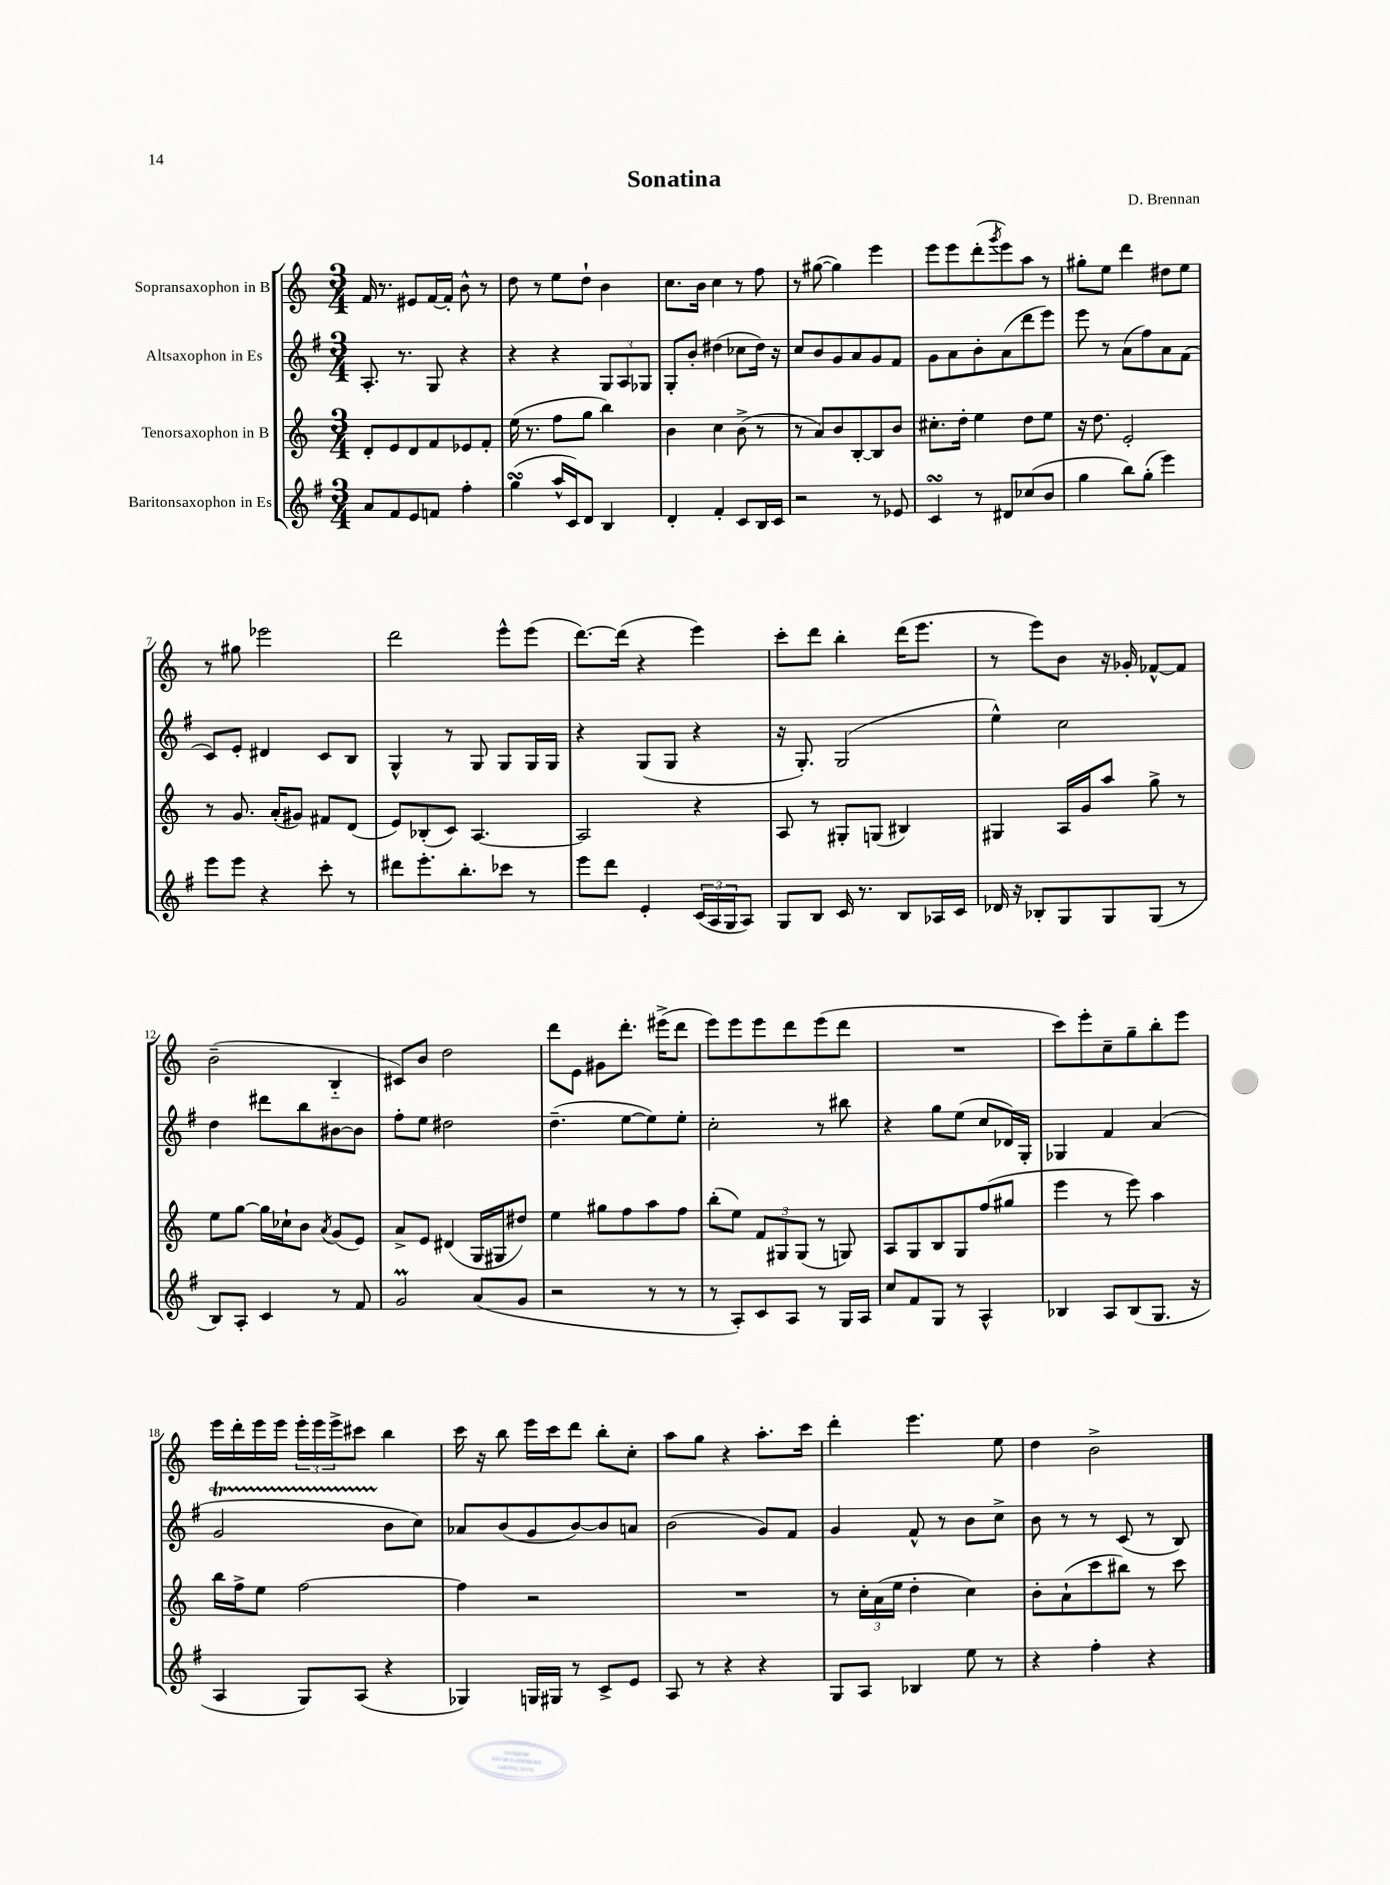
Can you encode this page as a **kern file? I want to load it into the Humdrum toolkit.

**kern	**kern	**kern	**kern
*part4	*part3	*part2	*part1
*staff4	*staff3	*staff2	*staff1
*I"Baritonsaxophon in Es	*I"Tenorsaxophon in B	*I"Altsaxophon in Es	*I"Sopransaxophon in B
*clefG2	*clefG2	*clefG2	*clefG2
*k[f#]	*k[]	*k[f#]	*k[]
*M3/4	*M3/4	*M3/4	*M3/4
=1	=1	=1	=1
8a/L	8d'/L	8.A'/	16f/
.	.	.	8.r
8f#/	8e/	.	.
.	.	8.r	.
8e/	8d/	.	8e#X/L
8fn/J	8f/	8G/	[16f/L
.	.	.	16f'/JJ]
4ff#'\	8e-X/	4r	8b^^\
.	8f'/J	.	8r
=2	=2	=2	=2
(4ggsSSs\	(16ee\	4r	8dd\
.	8.r	.	.
.	.	.	8r
16aa^^/LL	8ff\L	4r	8ee\L
16c/J)	.	.	.
8d/J	8gg\J	.	8dd`\J
4B/	4bb\)	12G/L	4b\
.	.	12A/	.
.	.	12G-X/J	.
=3	=3	=3	=3
4d'/	4b\	8G'/L	8.cc\L
.	.	8b'/J	.
.	.	.	16b\Jk
4f#'/	4cc\	(4dd#X\	4cc\
8c/L	(8b^\	8cc-X\L	8r
16B/L	8r	16dd#\Jk)	8ff\
16c/JJ	.	16r	.
=4	=4	=4	=4
2r	8r	8cc/L	8r
.	8a/L)	8b/	([8gg#X\
.	8b/	8g/	4gg#\])
.	[8B'/	8a/	.
8r	8B/]	8g/	4eee\
8e-X/	8b/J	8f#/J	.
=5	=5	=5	=5
4csSSs/	8.cc#X'\L	8g\L	8eee\L
.	.	8a\	8eee\
.	16dd'\Jk	.	.
8r	4ee\	8b'\	(8ddd'\
.	.	.	8qggg/
8d#X/L	.	(8a\	8eee\)
(8cc-X/	8dd\L	8ddd\	8aa\J
8b/J	8ee\J	8eee\J)	8r
=6	=6	=6	=6
4gg\	16r	8eee\	8gg#X'\L
.	8.dd\	.	.
.	.	8r	8ee\J
8bb\L)	2e'/	(8a\L	4ddd\
(8gg'\J	.	8ff#\)	.
4eee\)	.	8a\	8dd#X\L
.	.	(8f#\J	8ee\J
!!LO:LB:g=z
=7	=7	=7	=7
8eee\L	8r	8c/L)	8r
8eee\J	8.g/	8e'/J	8gg#X\
4r	.	4d#X/	2eee-X\
.	(16a'/KL	.	.
.	8g#X/J)	.	.
8ccc'\	8f#X/L	8c/L	.
8r	(8d/J	8B/J	.
=8	=8	=8	=8
8ddd#X\L	8e/L)	4G^^/	2ddd\
8.eee'\	(8B-X'/	.	.
.	8c/J)	8r	.
8.bb'\	.	.	.
.	[4.A/	8G/	.
8ccc-X\J	.	8G/L	8eee^^\L
8r	.	16G/L	(8eee\J
.	.	16G/JJ	.
=9	=9	=9	=9
8eee\L	2A/]	4r	[8.ddd\L)
8ddd\J	.	.	.
.	.	.	(16ddd\Jk]
4e'/	.	(8G/L	4r
.	.	8G/J	.
(24c/LL	4r	4r	4eee\)
24A/	.	.	.
24G/J	.	.	.
8A/J)	.	.	.
=10	=10	=10	=10
8G/L	8A/	16r	8ccc'\L
.	.	8.G'/)	.
8B/J	8r	.	8ddd\J
16c/	8G#X'/L	(2G/	4bb'\
8.r	.	.	.
.	(8Gn/J	.	.
8B/L	4B#X/)	.	(16ddd\KL
.	.	.	8.eee\J
16A-X/L	.	.	.
16c/JJ	.	.	.
=11	=11	=11	=11
16d-X/	4G#X/	4ee^^\)	8r
16r	.	.	.
8B-X'/L	.	.	8eee\L)
8G/	16A/LL	2cc\	8b\J
.	16g/J	.	.
8G/	8aa/J	.	16r
.	.	.	16g-X'/
(8G/J	8gg^\	.	[8f-X^^/L
8r	8r	.	8f-/J]
!!LO:LB:g=z
=12	=12	=12	=12
8B/L)	8ee\L	4dd\	(2b~\
8A'/J	[8gg\J	.	.
4c/	16gg\LL]	8ddd#X\L	.
.	16cc-X`\J	.	.
.	8b\J	8bb\	.
.	8qa/	.	.
8r	(8g/L	[8b#X\	4B/
8f#/	8e/J)	8b#\J]	.
=13	=13	=13	=13
2gM/	8a^/L	8ff#'\L	8c#X/L)
.	8e/J	8ee\J	8b/J
.	(4d#X/	2dd#X\	2dd\
(8a/L	16G/LL	.	.
.	16G#X/J	.	.
8g/J	8dd#X/J)	.	.
=14	=14	=14	=14
2r	4ee\	(4.dd~\	8ddd\L
.	.	.	8e\J
.	8gg#X\L	.	8g#X\L
.	8ff\	[8ee\L	8.ddd'\J
8r	8aa\	8ee\])	.
.	.	.	(16eee#X^\KL
8r	8ff\J	8ee'\J	8ddd\J
=15	=15	=15	=15
8r	(8bb'\L	2cc'\	8eee\L)
8A'/L)	8ee\J)	.	8eee\
8c/	12f/L	.	8eee\
.	12G#X/	.	.
8A/J	.	.	8ddd\
.	(12G#/J	.	.
8r	8r	8r	(8eee\
16G/LL	8Gn/)	8bb#X\	8ddd\J
16A/JJ	.	.	.
=16	=16	=16	=16
8cc/L	8A/L	4r	2.r
8f#/	8G/	.	.
8G/J	8B/	8gg\L	.
8r	8G/	(8ee\J	.
4A^^/	(8ff/	8cc/L	.
.	8gg#X/J	16d-X/L)	.
.	.	16G'/JJ	.
=17	=17	=17	=17
4B-X/	4eee\	4G-X/	8ccc\L)
.	.	.	8eee'\
8A/L	8r	4f#/	8cc~\
(8B-/	8eee\)	.	8gg~\
8.G/J	4aa\	(4a/	8bb'\
.	.	.	8eee\J
16r	.	.	.
!!LO:LB:g=z
=18	=18	=18	=18
4A/	16bb\LL	2gT/	16eee\LL
.	16ff^\J	.	16ddd'\
.	8ee\J	.	16eee\
.	.	.	16eee\JJ
8G/L)	[2ff\	.	24eee'\LL
.	.	.	24eee\
.	.	.	24eee^\J
(8A/J	.	.	8ccc#X\J
4r	.	8b\L	4bb\
.	.	8cc\J)	.
=19	=19	=19	=19
4G-X/)	4ff\]	8a-X/L	16ccc\
.	.	.	16r
.	.	(8b/	8bb\
16Gn/LL	2r	8g/	16eee\LL
16G#X/JJ	.	.	16ccc\J
8r	.	[8b/)	8ddd\J
8c^/L	.	8b/]	8bb'\L
8e/J	.	8an/J	8cc'\J
=20	=20	=20	=20
8A/	2.r	(2b\	8aa\L
8r	.	.	8gg\J
4r	.	.	4r
4r	.	8g/L)	8.aa'\L
.	.	8f#/J	.
.	.	.	16ccc\Jk
=21	=21	=21	=21
8G/L	8r	4g/	4ddd'\
8A/J	24cc'\LL	.	.
.	(24a\	.	.
.	24ee\JJ	.	.
4B-X/	4dd'\	8f#^^/	4.eee\
.	.	8r	.
8ee\	4cc\)	8b\L	.
8r	.	8cc^\J	8ee\
=22	=22	=22	=22
4r	8b'\L	8b\	4dd\
.	(8a`\	8r	.
4ff#'\	8ccc\	8r	2b^\
.	8bb#X\J)	(8c/	.
4r	8r	8r	.
.	8ccc\	8B/)	.
==	==	==	==
*-	*-	*-	*-
